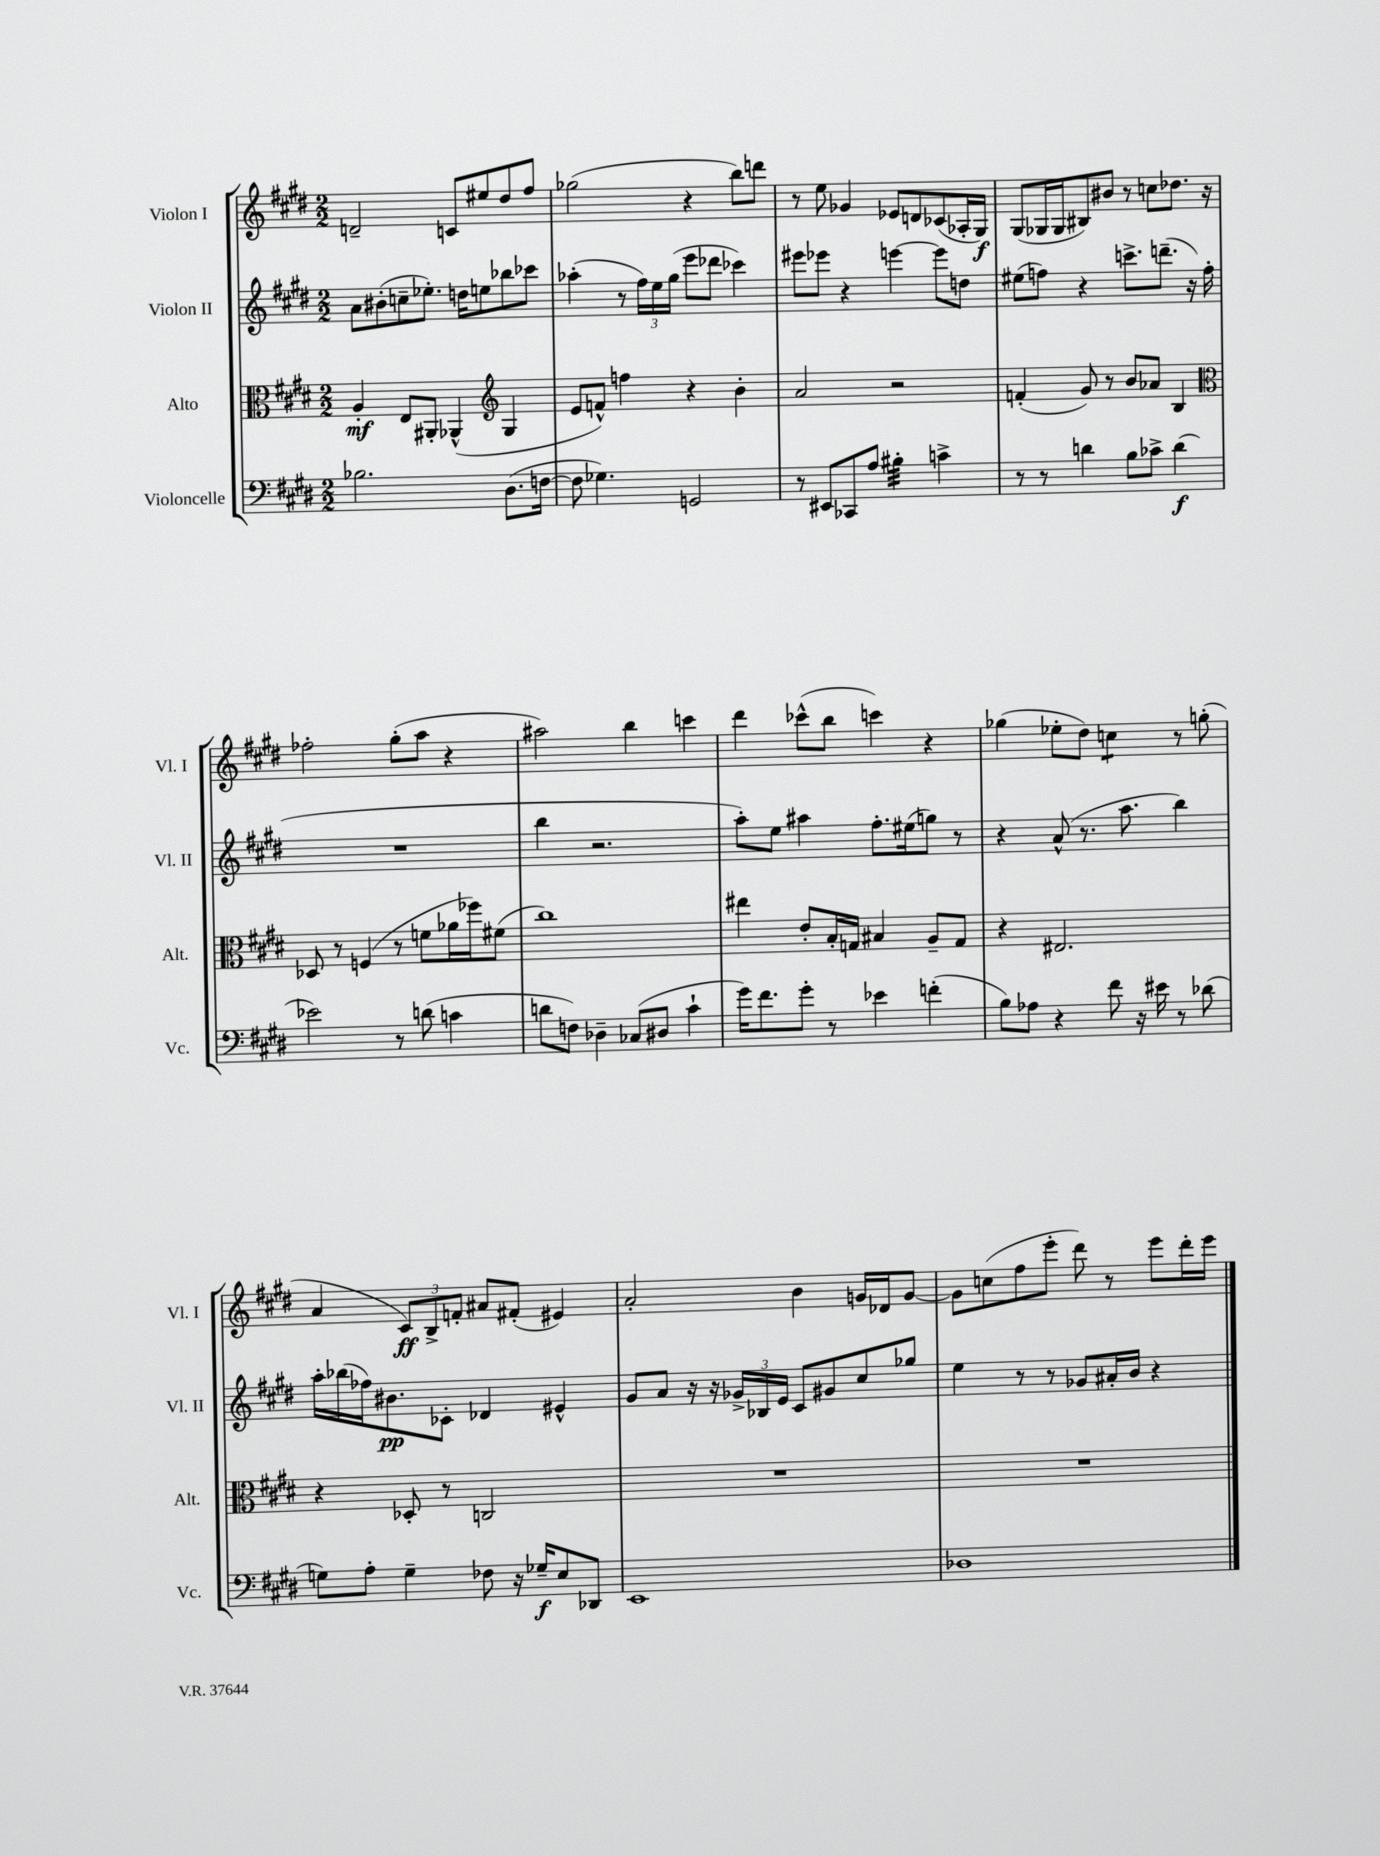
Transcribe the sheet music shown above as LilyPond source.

<<
\new StaffGroup <<
\new Staff = "s0" \with { instrumentName = "Violon I" shortInstrumentName = "Vl. I" } {
    \clef treble \key e \major \numericTimeSignature \time 2/2
    d'2-- c'8 eis''8 dis''8 fis''8 |
    ges''2( r4 b''8) d'''8 |
    r8 e''8 ges'4 ees'8 d'8 ces'8( aes16-. gis16\f) |
    gis8( ges16 ges16 bis8) bis'8 r8 c''8 des''8. r16 |
    fes''2-. gis''8-.( a''8 r4 |
    ais''2) b''4 c'''4 |
    dis'''4 ces'''8-^( b''8 c'''4) r4 |
    ges''4( ees''8-. dis''8) c''4:8 r8 g''8-.( |
    a'4 \tuplet 3/2 { cis'8\ff) b8-> f'8-. } ais'8 fis'8-.( eis'4) |
    a'2-. b'4 g'16 des'16 g'8~ |
    g'8 c''8( fis''8 e'''8-. dis'''8) r8 e'''8 dis'''16-. e'''16 \bar "|." |
}
\new Staff = "s1" \with { instrumentName = "Violon II" shortInstrumentName = "Vl. II" } {
    \clef treble \key e \major \numericTimeSignature \time 2/2
    a'8 bis'8-.( c''8-- ees''8.-.) d''16 e''8 bes''8 ces'''8 |
    aes''4-.( r8 \tuplet 3/2 { fis''16) e''16 gis''16( } e'''8 des'''8 ces'''4) |
    eis'''8 ees'''8 r4 e'''4~ e'''8 d''8 |
    eis''8( f''8) r4 c'''8.-> d'''8.--( r16 f''16-. |
    R1 |
    b''4 r2. |
    a''8-.) e''8 ais''4 fis''8.-. eis''16( g''8) r8 |
    r4 a'8-^( r8. a''8. b''4) |
    a''16-. bes''16( fes''16) bis'8.\pp ces'8-. des'4 eis'4-^ |
    gis'8 a'8 r16 r16 \tuplet 3/2 { ges'16-> bes16 e'16 } cis'8 gis'8 cis''8 ges''8 |
    e''4 r8 r8 ges'8 ais'16-. b'16 r4 \bar "|." |
}
\new Staff = "s2" \with { instrumentName = "Alto" shortInstrumentName = "Alt." } {
    \clef alto \key e \major \numericTimeSignature \time 2/2
    a4-.\mf e8 ais,8-. aes,4-^( \clef treble gis4 |
    e'8 f'8-^) f''4 r4 b'4-. |
    a'2 r2 |
    f'4-.( gis'8) r8 b'8 aes'8 b4 |
    \clef alto des8 r8 f4( r8 f'8 aes'16 fes''16) fis'8( |
    cis''1) |
    eis''4 e'8-. b16-. g16 bis4 a8-- g8 |
    r4 eis2. |
    r4 des8-. r8 c2 |
    R1 |
    R1 \bar "|." |
}
\new Staff = "s3" \with { instrumentName = "Violoncelle" shortInstrumentName = "Vc." } {
    \clef bass \key e \major \numericTimeSignature \time 2/2
    bes2. dis8.( f16~ |
    f8 ges4.) g,2 |
    r8 eis,8 ces,8 a8 bis4:32-. c'4-> |
    r8 r8 d'4 b8 ces'8-> d'4\f( |
    ees'2) r8 d'8( c'4 |
    d'8 f8) des4-- ces8( dis8 cis'4-! |
    gis'16) fis'8. gis'8-. r8 ees'4 f'4-.( |
    b8) aes8 r4 fis'8 r16 eis'16 r8 des'8( |
    g8) a8-. g4-- fes8 r16 ges16--\f e8 des,8 |
    e,1 |
    des1 \bar "|." |
}
>>
>>
\layout { \context { \Score \remove "Bar_number_engraver" } }
